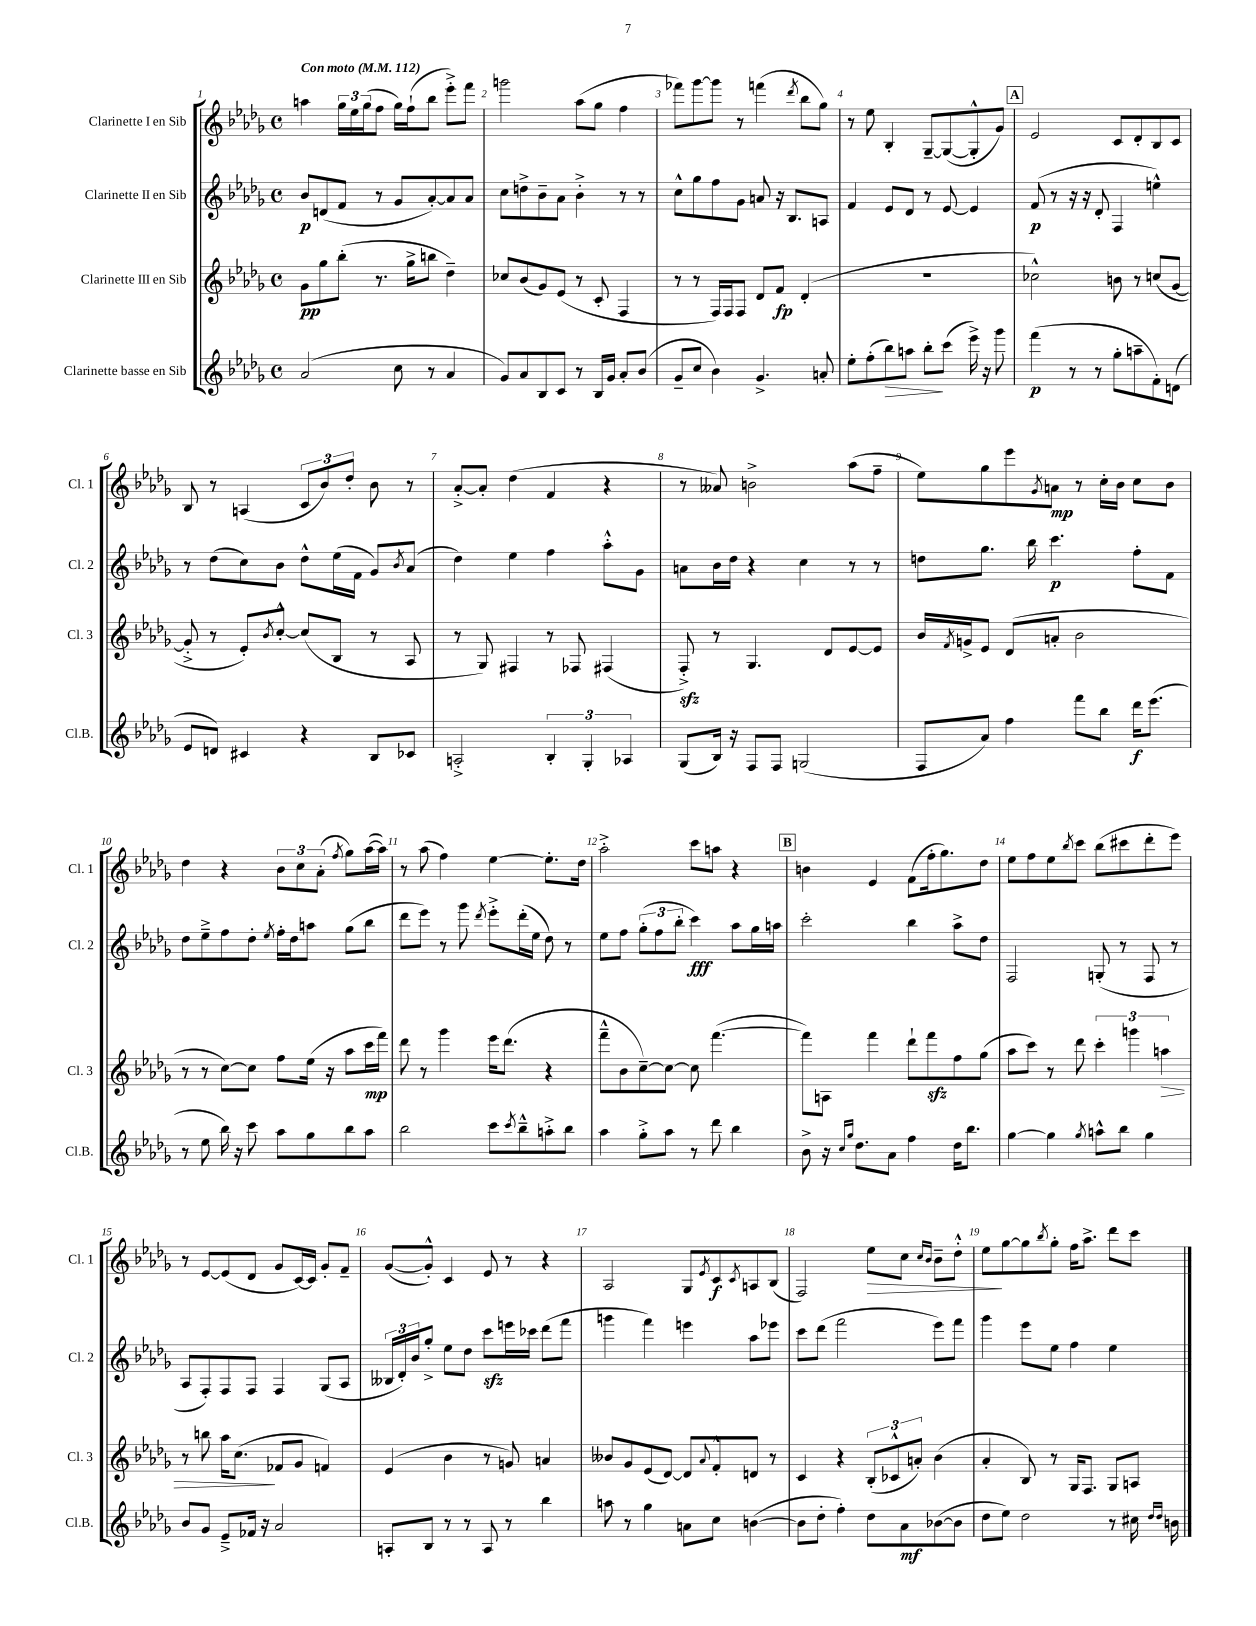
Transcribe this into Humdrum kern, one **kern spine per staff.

**kern	**kern	**kern	**kern
*staff4	*staff3	*staff2	*staff1
*clefG2	*clefG2	*clefG2	*clefG2
*k[b-e-a-d-g-]	*k[b-e-a-d-g-]	*k[b-e-a-d-g-]	*k[b-e-a-d-g-]
*M4/4	*M4/4	*M4/4	*M4/4
*met(c)	*met(c)	*met(c)	*met(c)
*MM112	*MM112	*MM112	*MM112
(2a-/	8g-\L	8b-/L	4aa\
.	8gg-\	(8d/	.
.	(8bb-'\J	8f/J	24gg-\LL
.	.	.	24ee-\
.	.	.	(24gg-\J
.	8.r	8r	8ff\J
8cc\	.	8g-/L	16gg-\LL)
.	16gg-^\LK	.	(16ff`\J
8r	8bb\J	[8a-'/)	8bb-\J
4a-/	4dd-~\)	8a-/]	8eee-'^\L)
.	.	8a-/J	8fff\J
=	=	=	=
8g-/L)	8cc-/L	8cc\L	2ggg\
8a-/	(8b-/	8dd^\	.
8B-/	8g-/)	8b-~\	.
8c/J	(8e-/J	8a-\J	.
8r	8r	4b-'^\	(8aa-\L
16B-/LL	8c'/	.	8gg-\J
16g-/JJ	.	.	.
8a-'/L	4F/	8r	4ff\
(8b-/J	.	8r	.
=	=	=	=
8g-~/L	8r	8cc^^\L	8fff-\L)
8cc/J	8r	8gg-\	[8ggg-\
4b-\)	16F/LL)	8ff\	8ggg-\]J
.	16F/J	.	.
.	8F/J	8g-\J	8r
4.g-^/	8d-/L	8a/	(4fff\
.	8f/J	16r	.
.	.	8.B-/L	.
.	.	.	8qddd-/
.	(4d-'/	.	8bb-\L
8a'/	.	8A/J	8gg-\J)
=	=	=	=
8ee-'\L	1r	4f/	8r
(8ff'\	.	.	8ee-\
8bb-\)	.	8e-/L	4B-'/
8aa\J	.	8d-/J	.
8bb-'\L	.	8r	[8G-~/L
(8ccc\J	.	[8e-/	(8G-/_
16eee-^\)	.	4e-/]	8G-'^^/]
16r	.	.	.
8ggg-\	.	.	8g-/J)
=	=	=	=
(4fff\	2cc-^^\)	(8f/	2e-/
.	.	8r	.
8r	.	16r	.
.	.	16r	.
8r	.	8d-'/	.
8gg-'\L	8b\	4F/	8c/L
8aa~\	8r	.	8d-'/
8f'\)	(8cc/L	4ee^^\)	8B-/
(8d\J	[8g-/J	.	8c/J
=	=	=	=
8e-/L	8g-'^/]	8r	8B-/
8d/J)	8r	(8dd-\L	8r
4c#/	8e-'/L)	8cc\)	(4A/
.	8qb-/	.	.
.	[8cc'^^/J	8b-\J	.
4r	(8cc/]L	8dd-^^\L	12c/L
.	.	.	12b-/)
.	8B-/J	(16ee-\L	.
.	.	.	12dd-'/J
.	.	16f\JJ	.
8B-/L	8r	8g-/L)	8b-\
.	.	8qb-/	.
8c-/J	8A-/	(8a-/J	8r
=	=	=	=
2A'^/	8r	4dd-\)	[8a-'^/L
.	8G-/)	.	8a-'/]J
.	4F#/	4ee-\	(4dd-\
6B-'/	8r	4ff\	4f/
.	8F-/	.	.
6G-'/	.	.	.
.	(4F#/	8aa-'^^\L	4r
6A-/	.	.	.
.	.	8g-\J	.
=	=	=	=
(8G-/L	8F'^/)	8a\L	8r
16B-/Jk)	8r	16b-\L	8a--/)
16r	.	16dd-\JJ	.
8F/L	4.G-/	4r	2b^\
8F/J	.	.	.
(2G/	.	4cc\	.
.	8d-/L	.	.
.	[8e-/	8r	(8aa-\L
.	8e-/]J	8r	8ff~\J
=	=	=	=
8F/L	16b-/LL	8dd\L	8ee-\L)
.	8qf/	.	.
.	16g^/J	.	.
8a-/J)	8e-/J	8.gg-\J	8gg-\
4ff\	(8d-/L	.	8eee-\
.	.	16bb-\	.
.	.	.	8qg-/
.	8a'/J	4.ccc\	8a\J
8fff\L	2b-\	.	8r
8bb-\J	.	.	16cc'\LL
.	.	.	16b-\JJ
16ddd-\LK	.	8ff'\L	8cc\L
(8.eee-\J	.	.	.
.	.	8f\J	8b-\J
=	=	=	=
8r	8r	8dd-\L	4dd-\
8ee-\	8r	8ee-~^\	.
16bb-\)	[8cc\L)	8ff\	4r
16r	.	.	.
8ccc\	8cc\]J	8dd-'\J	.
.	.	8qee-/	.
8aa-\L	8ff\L	16ff'\LL	12b-\L
.	.	16dd-\J	.
.	.	.	12cc\
8gg-\	(16ee-\Jk	8aa\J	.
.	.	.	(12a-'\J
.	16r	.	.
.	.	.	8qff/
8bb-\	8aa-\L	(8gg-\L	8gg-\L)
8aa-\J	16ccc\L	8bb-\J	([16aa-\L
.	16fff\JJ)	.	16aa-\]JJ)
=	=	=	=
2bb-\	8ddd-\	8ddd-\L	8r
.	8r	8eee-\J)	(8aa-\
.	4ggg-\	8r	4ff\)
.	.	8ggg-\	.
.	.	8qddd-/	.
8ccc\L	16eee-\LK	8eee-'^\L	[4ee-\
.	(8.ddd-\J	.	.
8qccc/	.	.	.
8bb-~^^\	.	(16ddd-'\L	.
.	.	16ee-\JJ	.
8aa'^\	4r	8dd-\)	8.ee-'\]L
8bb-\J	.	8r	.
.	.	.	16dd-\Jk
=	=	=	=
4aa-\	8fff~^^\L	8ee-\L	2aa-'^\
.	8b-\	8ff\J	.
8gg-'^\L	[8cc~\)	(12gg-'\L	.
.	.	12ff\	.
8aa-\J	8cc\_J	.	.
.	.	12bb-'\J	.
8r	8cc\]	4ccc\)	8ccc\L
8ddd-\	([4.fff\	.	8aa\J
4bb-\	.	8aa-\L	4r
.	.	16gg-\L	.
.	.	16aa\JJ	.
=	=	=	=
8b-^\	8fff\]L)	2ccc'\	4b\
16r	8A\J	.	.
16qqcc/LL	.	.	.
16qqgg-/JJ	.	.	.
8.dd-\L	.	.	.
.	4fff\	.	4e-/
8a-\J	.	.	.
4ff\	8ddd-`\L	4bb-\	(8f\L
.	8fff\	.	16ff'\k
.	.	.	8.gg-\)
16dd-\LK	8ff\	8aa-^\L	.
8.bb-\J	.	.	.
.	(8gg-\J	8dd-\J	8dd-\J
=	=	=	=
[4gg-\	8aa-\L	2F/	8ee-\L
.	8ccc\J)	.	8ff\
4gg-\]	8r	.	8ee-\
.	.	.	8qbb-/
.	8ddd-\	.	8ccc\J
8qgg-/	.	.	.
8aa^^\L	6ccc'\	(8G'/	(8bb-\L
8bb-\J	.	8r	8ccc#\
.	6ggg\	.	.
4gg-\	.	8F/	8ddd-'\
.	6aa\	.	.
.	.	8r	8eee-\J)
=	=	=	=
8b-/L	8r	8A-/L	8r
8g-/J	8bb\	8F'/)	[8e-/L
8e-~^/L	16aa-\LK	8F/	(8e-/]
.	(8.cc\J	.	.
16f-/Jk	.	8F/J	8d-/J
16r	.	.	.
2a-/	8f-/L	4F/	8g-/L
.	8g-/J	.	[16c/L)
.	.	.	16c/]JJ
.	4f/)	(8G-/L	8g-'/L
.	.	8A-/J	8f~/J
=	=	=	=
8A'/L	(4e-/	24B--/LL	([8g-/L
.	.	24d-'/)	.
.	.	24b-/J	.
8B-/J	.	8gg-'^/J	8g-'^^/]J)
8r	4b-\	8ee-\L	4c/
8r	.	8dd-\J	.
8A/	8r	8ccc\L	8e-/
8r	8g/)	16eee\L	8r
.	.	16ccc-\JJ	.
4bb-\	4a/	(8ddd-\L	4r
.	.	8fff\J	.
=	=	=	=
8aa\	8b--/L	4ggg\	2A-/
8r	8g-/	.	.
4gg-\	(8e-/	4fff\)	.
.	[8d-/J)	.	.
8a\L	8d-/]L	4eee\	8G-/L
.	8qqa-/	.	8qe-/
8cc\J	8f'^^/	.	8c/
.	.	.	8qc/
([4b\	8d/J	8aa-\L	8A/
.	8r	8eee-\J	(8B-/J
=	=	=	=
8b\]L	4c/	8ccc\L	2F/)
8dd-'\J	.	(8ddd-\J	.
4ff'\)	4r	2fff\	.
8dd-\L	(12B-'/L	.	8ee-\L
.	12c-^^/	.	.
8a-\	.	.	8cc\J
.	12a'/J)	.	.
.	.	.	16qqcc/LL
.	.	.	16qqb-/JJ
([8b-\	(4b-\	8eee-\L)	8b-~\L
8b-\]J	.	8fff\J	8dd-'^^\J
=	=	=	=
8dd-\L	4a-'/	4ggg-\	8ee-\L
8ee-\J)	.	.	[8gg-\
2dd-\	8B-/)	8eee-\L	8gg-\]
.	.	.	8qbb-/
.	8r	8ee-\J	8gg-'\J
.	16G-/LK	4ff\	16ff\LK
.	8.F/J	.	8.aa-^\J
8r	8G-/L	4ee-\	8ddd-\L
16cc#\	8A/J	.	8ccc\J
16qqdd-/LL	.	.	.
16qqdd-/JJ	.	.	.
16b\	.	.	.
==	==	==	==
*-	*-	*-	*-
